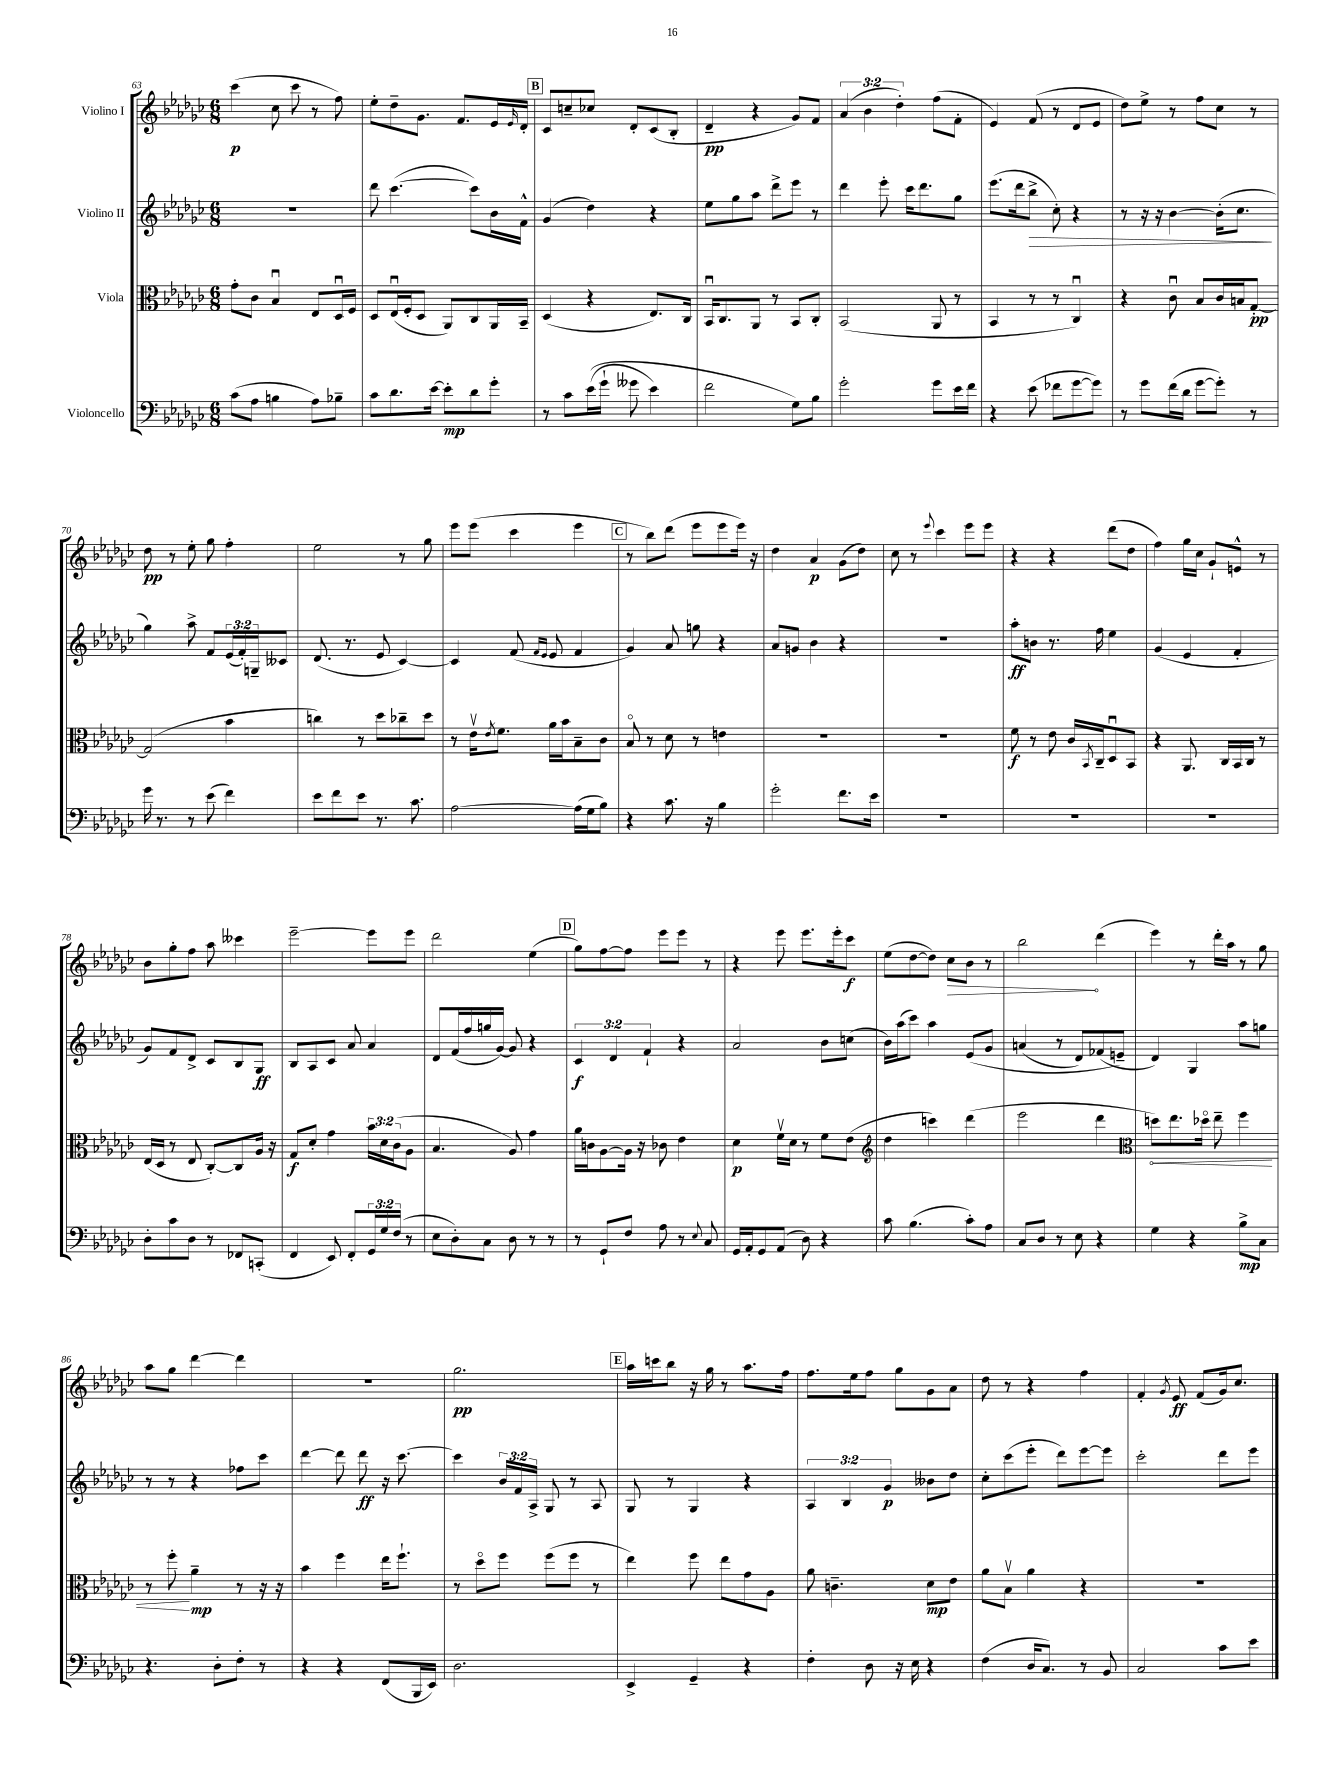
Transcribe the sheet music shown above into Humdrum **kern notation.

**kern	**dynam	**kern	**dynam	**kern	**dynam	**kern	**dynam
*part4	*part4	*part3	*part3	*part2	*part2	*part1	*part1
*staff4	*staff4	*staff3	*staff3	*staff2	*staff2	*staff1	*staff1
*I"Violoncello	*	*I"Viola	*	*I"Violino II	*	*I"Violino I	*
*clefF4	*	*clefC3	*	*clefG2	*	*clefG2	*
*k[b-e-a-d-g-c-]	*	*k[b-e-a-d-g-c-]	*	*k[b-e-a-d-g-c-]	*	*k[b-e-a-d-g-c-]	*
*M6/8	*	*M6/8	*	*M6/8	*	*M6/8	*
=63	=63	=63	=63	=63	=63	=63	=63
(8c-\L	.	8g-'\L	.	2.r	.	(4ccc-\	p
8A-\J	.	8c-\J	.	.	.	.	.
4Bn\	.	4B-u/	.	.	.	8cc-\	.
.	.	.	.	.	.	8ccc-\	.
8A-\L)	.	8E-/L	.	.	.	8r	.
8B-X~\J	.	16D-u/L	.	.	.	8ff\)	.
.	.	16F/JJ	.	.	.	.	.
=64	=64	=64	=64	=64	=64	=64	=64
8c-\L	.	8D-/L	.	8ddd-\	.	8ee-'\L	.
8.d-\	.	(16E-u/L	.	([4.ccc-\	.	8dd-~\	.
.	.	16F'/J	.	.	.	.	.
.	.	8D-/J	.	.	.	8.g-\J	.
[16e-\Jk	.	.	.	.	.	.	.
8e-'\L]	mp	8AA-/L)	.	.	.	.	.
.	.	.	.	.	.	8.f/L	.
8d-\	.	8C-/	.	8ccc-\L])	.	.	.
8g-'\J	.	16AA-/L	.	16b-\L	.	16e-/L	.
.	.	.	.	.	.	16qqe-/	.
.	.	16BB-~/JJ	.	16f^^\JJ	.	16d-'/JJ	.
!!LO:REH:place=s1:t=B
=65	=65	=65	=65	=65	=65	=65	=65
8r	.	(4D-/	.	(4g-/	.	8c-/L	.
8c-\L	.	.	.	.	.	8ccn~/	.
((16e-\L	.	4r	.	4dd-\)	.	8cc-X/J	.
16g-`\JJ	.	.	.	.	.	.	.
8g--X\	.	.	.	.	.	8d-'/L	.
4e-\)	.	8.E-/L)	.	4r	.	(8c-/	.
.	.	.	.	.	.	8B-'/J	.
.	.	16C-/Jk	.	.	.	.	.
=66	=66	=66	=66	=66	=66	=66	=66
2f\	.	16BB-u/KL	.	8ee-\L	.	4d-~/	pp
.	.	8.C-/	.	.	.	.	.
.	.	.	.	8gg-\	.	.	.
.	.	8AA-/J	.	8aa-\J	.	4r	.
.	.	8r	.	8ddd-^\L	.	.	.
8G-\L)	.	8BB-/L	.	8eee-\J	.	8g-/L)	.
8B-\J	.	8C-'/J	.	8r	.	8f/J	.
=67	=67	=67	=67	=67	=67	=67	=67
2g-'\	.	(2BB-/	.	4ddd-\	.	(6a-/	.
.	.	.	.	.	.	6b-\	.
.	.	.	.	8eee-'\	.	.	.
.	.	.	.	.	.	6dd-'\)	.
.	.	.	.	16ccc-\KL	.	.	.
.	.	.	.	8.ddd-\	.	.	.
8g-\L	.	8AA-/	.	.	.	(8ff\L	.
16e-\L	.	8r	.	8gg-\J	.	8f'\J	.
16f\JJ	.	.	.	.	.	.	.
=68	=68	=68	=68	=68	=68	=68	=68
4r	.	4BB-/	.	(8.eee-\L	.	4e-/)	.
.	.	.	.	16ddd-\k	.	.	.
!	!	!	!	!	!LO:HP:b	!	!
(8e-\	.	8r	.	8bb-^\J	>	(8f/	.
8f-X\L	.	8r	.	8cc-'\)	.	8r	.
[8g-\	.	4C-u/)	.	4r	.	8d-/L	.
8g-\J])	.	.	.	.	.	8e-/J	.
=69	=69	=69	=69	=69	=69	=69	=69
8r	.	4r	.	8r	.	8dd-\L)	.
8g-\L	.	.	.	16r	.	8ee-^\J	.
.	.	.	.	16r	.	.	.
(16f\L	.	8c-u\	.	[4b-\	.	8r	.
16d-\JJ	.	.	.	.	.	.	.
[8g-\L	.	8B-/L	.	.	.	8ff\L	.
8g-'\J])	.	16c-/L	.	(16b-'\KL]	.	8cc-\J	.
.	.	16Bn/J	.	8.cc-\J	.	.	.
8r	.	[8G-'/J	pp	.	.	8r	.
.	.	.	.	.	]	.	.
!!LO:LB:g=z
=70	=70	=70	=70	=70	=70	=70	=70
16g-\	.	(2G-/]	.	4gg-\)	.	8dd-\	pp
8.r	.	.	.	.	.	.	.
.	.	.	.	.	.	8r	.
8r	.	.	.	8aa-^\	.	8ee-'\	.
(8e-\	.	.	.	8f/L	.	8gg-\	.
4f\)	.	4b-\	.	(24e-/L	.	4ff'\	.
.	.	.	.	24f'/)	.	.	.
.	.	.	.	24Gn~/J	.	.	.
.	.	.	.	8c--X/J	.	.	.
=71	=71	=71	=71	=71	=71	=71	=71
8e-\L	.	4ccn\)	.	(8.d-/	.	2ee-\	.
8f\	.	.	.	.	.	.	.
.	.	.	.	8.r	.	.	.
8e-\J	.	8r	.	.	.	.	.
8.r	.	8dd-\L	.	8e-/	.	.	.
.	.	8cc-X~\	.	[4c-/)	.	8r	.
8.c-\	.	.	.	.	.	.	.
.	.	8dd-\J	.	.	.	8gg-\	.
=72	=72	=72	=72	=72	=72	=72	=72
[2A-\	.	8r	.	4c-/]	.	8eee-\L	.
.	.	16e-v\KL	.	.	.	(8eee-\J	.
.	.	8qe-/	.	.	.	.	.
.	.	8.f\J	.	.	.	.	.
.	.	.	.	(8f/	.	4ccc-\	.
.	.	.	.	16qqf/LL	.	.	.
.	.	.	.	16qqe-/JJ	.	.	.
.	.	16a-\LL	.	8e-/	.	.	.
.	.	16b-\J	.	.	.	.	.
(16A-\LL]	.	8B-~\	.	4f/	.	4eee-\	.
16G-\J	.	.	.	.	.	.	.
8B-\J)	.	8c-\J	.	.	.	.	.
!!LO:REH:place=s1:t=C
=73	=73	=73	=73	=73	=73	=73	=73
4r	.	8B-/	.	4g-/)	.	8r	.
.	.	8r	.	.	.	8bb-\L)	.
8.c-\	.	8d-\	.	8a-/	.	(8ddd-\J	.
.	.	8r	.	8ggn\	.	8eee-\L	.
16r	.	.	.	.	.	.	.
4B-\	.	4en\	.	4r	.	8eee-\	.
.	.	.	.	.	.	16eee-\Jk)	.
.	.	.	.	.	.	16r	.
=74	=74	=74	=74	=74	=74	=74	=74
2g-'\	.	2.r	.	8a-/L	.	4dd-\	.
.	.	.	.	8gn/J	.	.	.
.	.	.	.	4b-\	.	4a-/	p
8.f\L	.	.	.	4r	.	(8g-\L	.
.	.	.	.	.	.	8dd-\J)	.
16e-\Jk	.	.	.	.	.	.	.
=75	=75	=75	=75	=75	=75	=75	=75
2.r	.	2.r	.	2.r	.	8cc-\	.
.	.	.	.	.	.	8r	.
.	.	.	.	.	.	8qqeee-/	.
.	.	.	.	.	.	4ccc-\	.
.	.	.	.	.	.	8eee-\L	.
.	.	.	.	.	.	8eee-\J	.
=76	=76	=76	=76	=76	=76	=76	=76
2.r	.	8f\	f	8aa-'\L	ff	4r	.
.	.	8r	.	8bn\J	.	.	.
.	.	8e-\	.	8.r	.	4r	.
.	.	16c-/LL	.	.	.	.	.
.	.	8qBB-/	.	.	.	.	.
.	.	16C-~/J	.	16ff\	.	.	.
.	.	8D-u/	.	4ee-\	.	(8ddd-\L	.
.	.	8BB-/J	.	.	.	8dd-\J	.
=77	=77	=77	=77	=77	=77	=77	=77
2.r	.	4r	.	(4g-/	.	4ff\)	.
.	.	8.AA-/	.	4e-/	.	16gg-\LL	.
.	.	.	.	.	.	16cc-\JJ	.
.	.	.	.	.	.	8g-`/L	.
.	.	16C-/LL	.	.	.	.	.
.	.	16BB-/	.	4f'/	.	8en^^/J	.
.	.	16C-/JJ	.	.	.	.	.
.	.	8r	.	.	.	8r	.
!!LO:LB:g=z
=78	=78	=78	=78	=78	=78	=78	=78
8D-'\L	.	(16E-/LL	.	8g-/L)	.	8b-\L	.
.	.	16D-/JJ	.	.	.	.	.
8c-\	.	8r	.	8f/	.	8gg-'\	.
8D-\J	.	8E-/	.	8d-^/J	.	8ff\J	.
8r	.	[8C-'/L)	.	8c-/L	.	8aa-\	.
8FF-X/L	.	8C-/]	.	8B-/	.	4ccc--X\	.
(8CCn'/J	.	16A-/Jk	.	8G-/J	ff	.	.
.	.	16r	.	.	.	.	.
=79	=79	=79	=79	=79	=79	=79	=79
4FF/	.	8G-/L	f	8B-/L	.	[2eee-~\	.
.	.	8d-'/J	.	8A-/	.	.	.
8EE-/)	.	4g-\	.	8c-/J	.	.	.
8FF'/L	.	.	.	8a-/	.	.	.
24GG-/L	.	24b-\LL	.	4a-/	.	8eee-\L]	.
24G-/	.	24d-\	.	.	.	.	.
(24F/JJ	.	(24c-\J	.	.	.	.	.
8r	.	8A-\J	.	.	.	8eee-\J	.
=80	=80	=80	=80	=80	=80	=80	=80
8E-\L	.	4.B-/	.	8d-/L	.	2ddd-\	.
8D-'\)	.	.	.	(16f/L	.	.	.
.	.	.	.	16ff/	.	.	.
8C-\J	.	.	.	16ggn/	.	.	.
.	.	.	.	[16g-/JJ)	.	.	.
8D-\	.	8A-/)	.	8g-/]	.	.	.
8r	.	4g-\	.	4r	.	(4ee-\	.
8r	.	.	.	.	.	.	.
!!LO:REH:place=s1:t=D
=81	=81	=81	=81	=81	=81	=81	=81
8r	.	16a-\LL	.	6c-/	f	8gg-\L)	.
.	.	16cn\J	.	.	.	.	.
8GG-`/L	.	[8A-\	.	.	.	[8ff\	.
.	.	.	.	6d-/	.	.	.
8F/J	.	16A-\Jk]	.	.	.	8ff\J]	.
.	.	16r	.	.	.	.	.
.	.	.	.	6f`/	.	.	.
8A-\	.	8c-X\	.	.	.	8eee-\L	.
8r	.	4e-\	.	4r	.	8eee-\J	.
8qqE-/	.	.	.	.	.	.	.
8C-/	.	.	.	.	.	8r	.
=82	=82	=82	=82	=82	=82	=82	=82
16GG-/LL	.	4d-\	p	2a-/	.	4r	.
16AA-'/J	.	.	.	.	.	.	.
8GG-/	.	.	.	.	.	.	.
(8AA-/J	.	16fv\LL	.	.	.	8eee-\	.
.	.	16d-\JJ	.	.	.	.	.
8D-\)	.	8r	.	.	.	8.eee-\L	.
4r	.	8f\L	.	8b-\L	.	.	.
.	.	.	.	.	.	16eee-'\k	.
.	.	(8e-\J	.	(8ccn\J	.	8ccc-\J	f
=83	=83	=83	=83	=83	=83	=83	=83
*	*	*clefG2	*	*	*	*	*
8c-\	.	4dd-\	.	16b-\LL)	.	(8ee-\L	.
.	.	.	.	(16aa-\J	.	.	.
(4.B-\	.	.	.	8ccc-\J)	.	[8dd-\	.
.	.	4cccn\)	.	4aa-\	.	8dd-\J])	.
!	!	!	!	!	!	!	!LO:HP:b
.	.	.	.	.	.	8cc-\L	>
8c-'\L)	.	(4ddd-\	.	(8e-/L	.	8b-\J	.
8A-\J	.	.	.	8g-/J	.	8r	.
=84	=84	=84	=84	=84	=84	=84	=84
8C-/L	.	2eee-\	.	(4an/	.	2bb-\	.
8D-/J	.	.	.	.	.	.	.
8r	.	.	.	8r	.	.	.
8E-\	.	.	.	8d-/L)	.	.	.
4r	.	4ddd-\	.	(8f-X/	.	(4ddd-\	]
.	.	.	.	8en~/J)	.	.	.
=85	=85	=85	=85	=85	=85	=85	=85
*	*	*clefC3	*	*	*	*	*
!	!	!	!LO:HP:b	!	!	!	!
4G-\	.	8ddn\L)	<	4d-/)	.	4eee-\)	.
.	.	8.ee-\	.	.	.	.	.
4r	.	.	.	4G-/	.	8r	.
.	.	16dd-X\Jk	.	.	.	.	.
.	.	8ee-~\	.	.	.	16ddd-'\LL	.
.	.	.	.	.	.	16aa-\JJ	.
8B-^\L	mp	4ff\	.	8aa-\L	.	8r	.
8C-\J	.	.	.	8ggn\J	.	8gg-\	.
!!LO:LB:g=z
=86	=86	=86	=86	=86	=86	=86	=86
4.r	.	8r	.	8r	.	8aa-\L	.
.	.	8ff'\	.	8r	.	8gg-\J	.
.	.	4a-~\	[ mp	4r	.	[4ddd-\	.
8D-'\L	.	.	.	.	.	.	.
8F'\J	.	8r	.	8ff-X\L	.	4ddd-\]	.
8r	.	16r	.	8ccc-\J	.	.	.
.	.	16r	.	.	.	.	.
=87	=87	=87	=87	=87	=87	=87	=87
4r	.	4b-\	.	[4ddd-\	.	2.r	.
4r	.	4ff\	.	8ddd-\]	.	.	.
.	.	.	.	8ddd-\	ff	.	.
(8FF/L	.	16ee-\KL	.	16r	.	.	.
.	.	8.ff`\J	.	[8.ccc-\	.	.	.
16BBB-/L	.	.	.	.	.	.	.
16EE-/JJ)	.	.	.	.	.	.	.
=88	=88	=88	=88	=88	=88	=88	=88
2.D-\	.	8r	.	4ccc-\]	.	2.gg-\	pp
.	.	8dd-\L	.	.	.	.	.
.	.	8ff\J	.	24b-/LL	.	.	.
.	.	.	.	24f/	.	.	.
.	.	.	.	24A-^/JJ	.	.	.
.	.	(8ff\L	.	8G-/	.	.	.
.	.	8ff\J	.	8r	.	.	.
.	.	8r	.	8A-/	.	.	.
!!LO:REH:place=s1:t=E
=89	=89	=89	=89	=89	=89	=89	=89
4EE-^/	.	4ee-\)	.	8G-/	.	16aa-\LL	.
.	.	.	.	.	.	16cccn\J	.
.	.	.	.	8r	.	8bb-\J	.
4GG-~/	.	8ff\	.	4G-/	.	16r	.
.	.	.	.	.	.	16gg-\	.
.	.	8ee-\L	.	.	.	8r	.
4r	.	8g-\	.	4r	.	8.aa-\L	.
.	.	8A-\J	.	.	.	.	.
.	.	.	.	.	.	16ff\Jk	.
=90	=90	=90	=90	=90	=90	=90	=90
4F'\	.	8a-\	.	6A-/	.	8.ff\L	.
.	.	4.cn~\	.	.	.	.	.
.	.	.	.	6B-/	.	.	.
.	.	.	.	.	.	16ee-\k	.
8D-\	.	.	.	.	.	8ff\J	.
.	.	.	.	6g-/	p	.	.
16r	.	.	.	.	.	8gg-\L	.
16E-\	.	.	.	.	.	.	.
4r	.	8d-\L	mp	8b--X\L	.	8g-\	.
.	.	8e-\J	.	8dd-\J	.	8a-\J	.
=91	=91	=91	=91	=91	=91	=91	=91
(4F\	.	8a-\L	.	8cc-'\L	.	8dd-\	.
.	.	8B-v\J	.	(8ccc-\	.	8r	.
16D-/KL	.	4a-\	.	8eee-'\J	.	4r	.
8.C-/J)	.	.	.	.	.	.	.
.	.	.	.	8ddd-\L)	.	.	.
8r	.	4r	.	[8eee-\	.	4ff\	.
8BB-/	.	.	.	8eee-\J]	.	.	.
=92	=92	=92	=92	=92	=92	=92	=92
2C-/	.	2.r	.	2ccc-'\	.	4f'/	.
.	.	.	.	.	.	8qg-/	.
.	.	.	.	.	.	8e-/	ff
.	.	.	.	.	.	(8f/L	.
8c-\L	.	.	.	8ddd-\L	.	16g-/k)	.
.	.	.	.	.	.	8.cc-/J	.
8e-\J	.	.	.	8eee-\J	.	.	.
==	==	==	==	==	==	==	==
*-	*-	*-	*-	*-	*-	*-	*-
